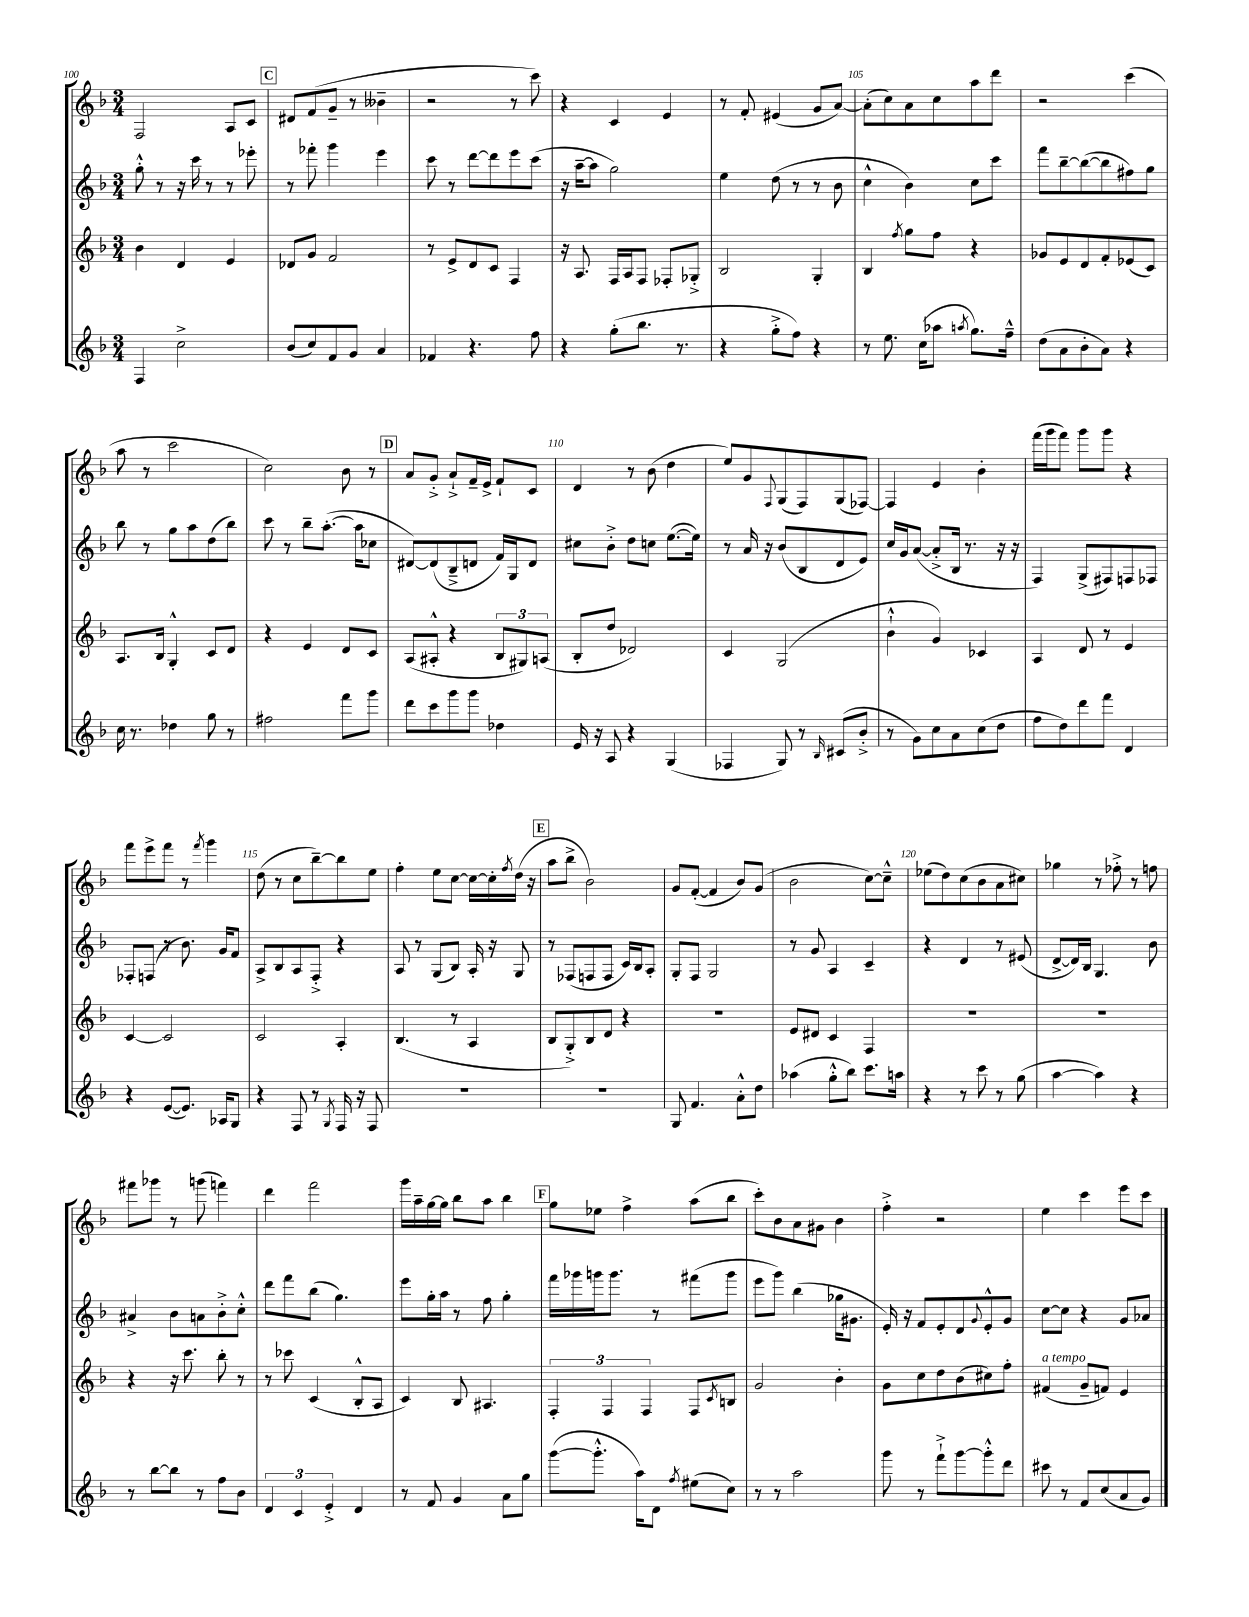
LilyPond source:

<<
\new StaffGroup <<
\new Staff = "s0" {
    \clef treble \key f \major \numericTimeSignature \time 3/4
    f2 a8 c'8 |
    \mark \markup { \box "C" } dis'8 f'8( g'8-- r8 beses'4-- |
    r2 r8 c'''8) |
    r4 c'4 e'4 |
    r8 f'8-. eis'4( g'8 a'8~) |
    a'8-.( c''8) a'8 c''8 a''8 d'''8 |
    r2 c'''4( |
    a''8 r8 c'''2 |
    c''2) bes'8 r8 |
    \mark \markup { \box "D" } a'8 g'8-.-> a'8-!-> f'16-- e'16-> f'8-! c'8 |
    d'4 r8 bes'8( d''4 |
    e''8) g'8 \appoggiatura { f8 } g8( f8) g8( fes8~) |
    fes4 e'4 bes'4-. |
    f'''16( g'''16 f'''8) g'''8 g'''8 r4 |
    f'''8 e'''8-> f'''8 r8 \acciaccatura { f'''8 } g'''4 |
    d''8( r8 c''8 bes''8~--) bes''8 e''8 |
    f''4-. e''8 c''8~ c''16~ c''16-. \acciaccatura { f''8 } d''16( r16 |
    \mark \markup { \box "E" } a''8 bes''8-> bes'2) |
    g'8 f'8~-.( f'4 bes'8) g'8( |
    bes'2 c''8~) c''8---^ |
    ees''8( d''8) c''8( bes'8 a'8 cis''8) |
    ges''4 r8 fes''8-.-> r8 f''8 |
    fis'''8 ges'''8 r8 g'''8( f'''4) |
    d'''4 f'''2 |
    g'''16 a''16-- g''16~ g''16 bes''8 a''8 bes''4 |
    \mark \markup { \box "F" } g''8 ees''8 f''4-> a''8( bes''8 |
    c'''8-.) bes'8 a'8 gis'8 bes'4 |
    f''4-.-> r2 |
    e''4 c'''4 e'''8 c'''8 \bar "|." |
}
\new Staff = "s1" {
    \clef treble \key f \major \numericTimeSignature \time 3/4
    g''8-.-^ r8 r16 c'''16 r8 r8 ees'''8-. |
    \mark \markup { \box "C" } r8 fes'''8-. g'''4 e'''4 |
    c'''8 r8 d'''8~ d'''8 e'''8 c'''8( |
    r16 a''16~-- a''8 g''2) |
    e''4 d''8( r8 r8 bes'8 |
    c''4-^ bes'4) c''8 c'''8 |
    f'''8 bes''8~-- bes''8~( bes''8 fis''8) g''8 |
    bes''8 r8 g''8 a''8 d''8( bes''8) |
    c'''8 r8 bes''8-- a''8.~-.( a''16 ces''8 |
    \mark \markup { \box "D" } dis'8~) dis'8( bes8---> d'8 f'16) g16 d'8 |
    cis''8 bes'8-.-> d''8 c''8 e''8.~( e''16) |
    r8 a'16 r16 bes'8( bes8 d'8 e'8) |
    c''16 g'16 a'8~( a'8-.-> bes16 r8. r16 r16 |
    f4) g8->( fis8) f8 fes8 |
    fes8-. f8( r8 bes'8.) g'16 f'8 |
    a8-> bes8 a8 f8-.-> r4 |
    a8 r8 g8( bes8) a16-. r16 g8 |
    \mark \markup { \box "E" } r8 fes8( f8 f8 c'16) bes16 a8-. |
    g8-. f8 g2 |
    r8 g'8 a4 c'4-- |
    r4 d'4 r8 eis'8( |
    d'8~-> d'16) bes16 g4. bes'8 |
    ais'4-> bes'8 a'8 bes'8-.-> c''8-.-^ |
    d'''8 f'''8 bes''8( g''4.) |
    e'''8 g''16-. a''16 r8 f''8 g''4-. |
    \mark \markup { \box "F" } f'''16 ges'''16 g'''16 g'''8. r8 fis'''8( g'''8 |
    e'''8 g'''8) bes''4( ges''16 gis'8. |
    e'16-.) r16 f'8 e'8-. d'8 \appoggiatura { g'8 } e'8-.-^ g'8 |
    c''8~ c''8 r4 g'8 aes'8 \bar "|." |
}
\new Staff = "s2" {
    \clef treble \key f \major \numericTimeSignature \time 3/4
    bes'4 d'4 e'4 |
    \mark \markup { \box "C" } des'8 g'8 f'2 |
    r8 e'8-> d'8 c'8 f4 |
    r16 a8. f16 a16 f8 fes8-. ges8-.-> |
    bes2 g4-. |
    bes4 \acciaccatura { f''8 } g''8 f''8 r4 |
    ges'8 e'8 d'8 f'8-. ees'8( c'8) |
    a8. bes16 g4-.-^ c'8 d'8 |
    r4 e'4 d'8 c'8 |
    \mark \markup { \box "D" } a8( ais8-.-^ r4 \tuplet 3/2 { bes8 gis8) a8( } |
    bes8-. d''8 des'2) |
    c'4 g2( |
    bes'4-!-^ g'4) ces'4 |
    a4 d'8 r8 e'4 |
    c'4~ c'2 |
    c'2 a4-. |
    bes4.( r8 a4 |
    \mark \markup { \box "E" } bes8 g8-.->) bes8 d'8 r4 |
    R2. |
    e'8 dis'8 c'4 f4 |
    R2. |
    R2. |
    r4 r16 c'''8. bes''8-. r8 |
    r8 ces'''8 c'4( bes8-.-^ a8 |
    c'4) bes8 ais4. |
    \mark \markup { \box "F" } \tuplet 3/2 { f4-. f4 f4 } f8 \acciaccatura { c'8 } b8 |
    g'2 bes'4-. |
    g'8 c''8 d''8 bes'8( cis''8) f''8-. |
    fis'4^\markup { \italic "a tempo" }( g'8-- f'8) e'4 \bar "|." |
}
\new Staff = "s3" {
    \clef treble \key f \major \numericTimeSignature \time 3/4
    f4 c''2-> |
    \mark \markup { \box "C" } bes'8( c''8) f'8 g'8 a'4 |
    fes'4 r4. f''8 |
    r4 g''8-.( bes''8. r8. |
    r4 g''8-.-> f''8) r4 |
    r8 e''8. c''16( aes''8 \acciaccatura { a''8 } g''8.) f''16---^ |
    d''8( a'8 bes'8-. a'8) r4 |
    c''16 r8. des''4 g''8 r8 |
    fis''2 f'''8 g'''8 |
    \mark \markup { \box "D" } d'''8 c'''8 g'''8 g'''8 des''4 |
    e'16 r16 a8 r4 g4( |
    fes4 g8) r8 \grace { bes16 } cis'8( bes'8-.-> |
    r8 g'8) c''8 a'8 c''8( d''8 |
    f''8 d''8) d'''8 f'''8 d'4 |
    r4 e'8~( e'8.) aes16 g8 |
    r4 f8 r8 \acciaccatura { g8 } f16 r16 f8 |
    R2. |
    \mark \markup { \box "E" } r2. |
    g8 f'4. a'8-.-^ d''8 |
    aes''4( g''8-.-^ bes''8) c'''8. a''16 |
    r4 r8 c'''8 r8 g''8( |
    a''4~ a''4) r4 |
    r8 bes''8~ bes''8 r8 f''8 bes'8 |
    \tuplet 3/2 { d'4 c'4 e'4-.-> } d'4 |
    r8 f'8 g'4 a'8 g''8 |
    \mark \markup { \box "F" } g'''8~( g'''8.-.-^ a''16) d'8 \acciaccatura { f''8 } eis''8( c''8) |
    r8 r8 a''2 |
    g'''8 r8 f'''8-!-> g'''8~ g'''8-.-^ d'''8 |
    cis'''8 r8 f'8 c''8( a'8 g'8) \bar "|." |
}
>>
>>
\layout { \context { \Score currentBarNumber = #100 \override BarNumber.break-visibility = ##(#f #t #t) barNumberVisibility = #(every-nth-bar-number-visible 5) } }
